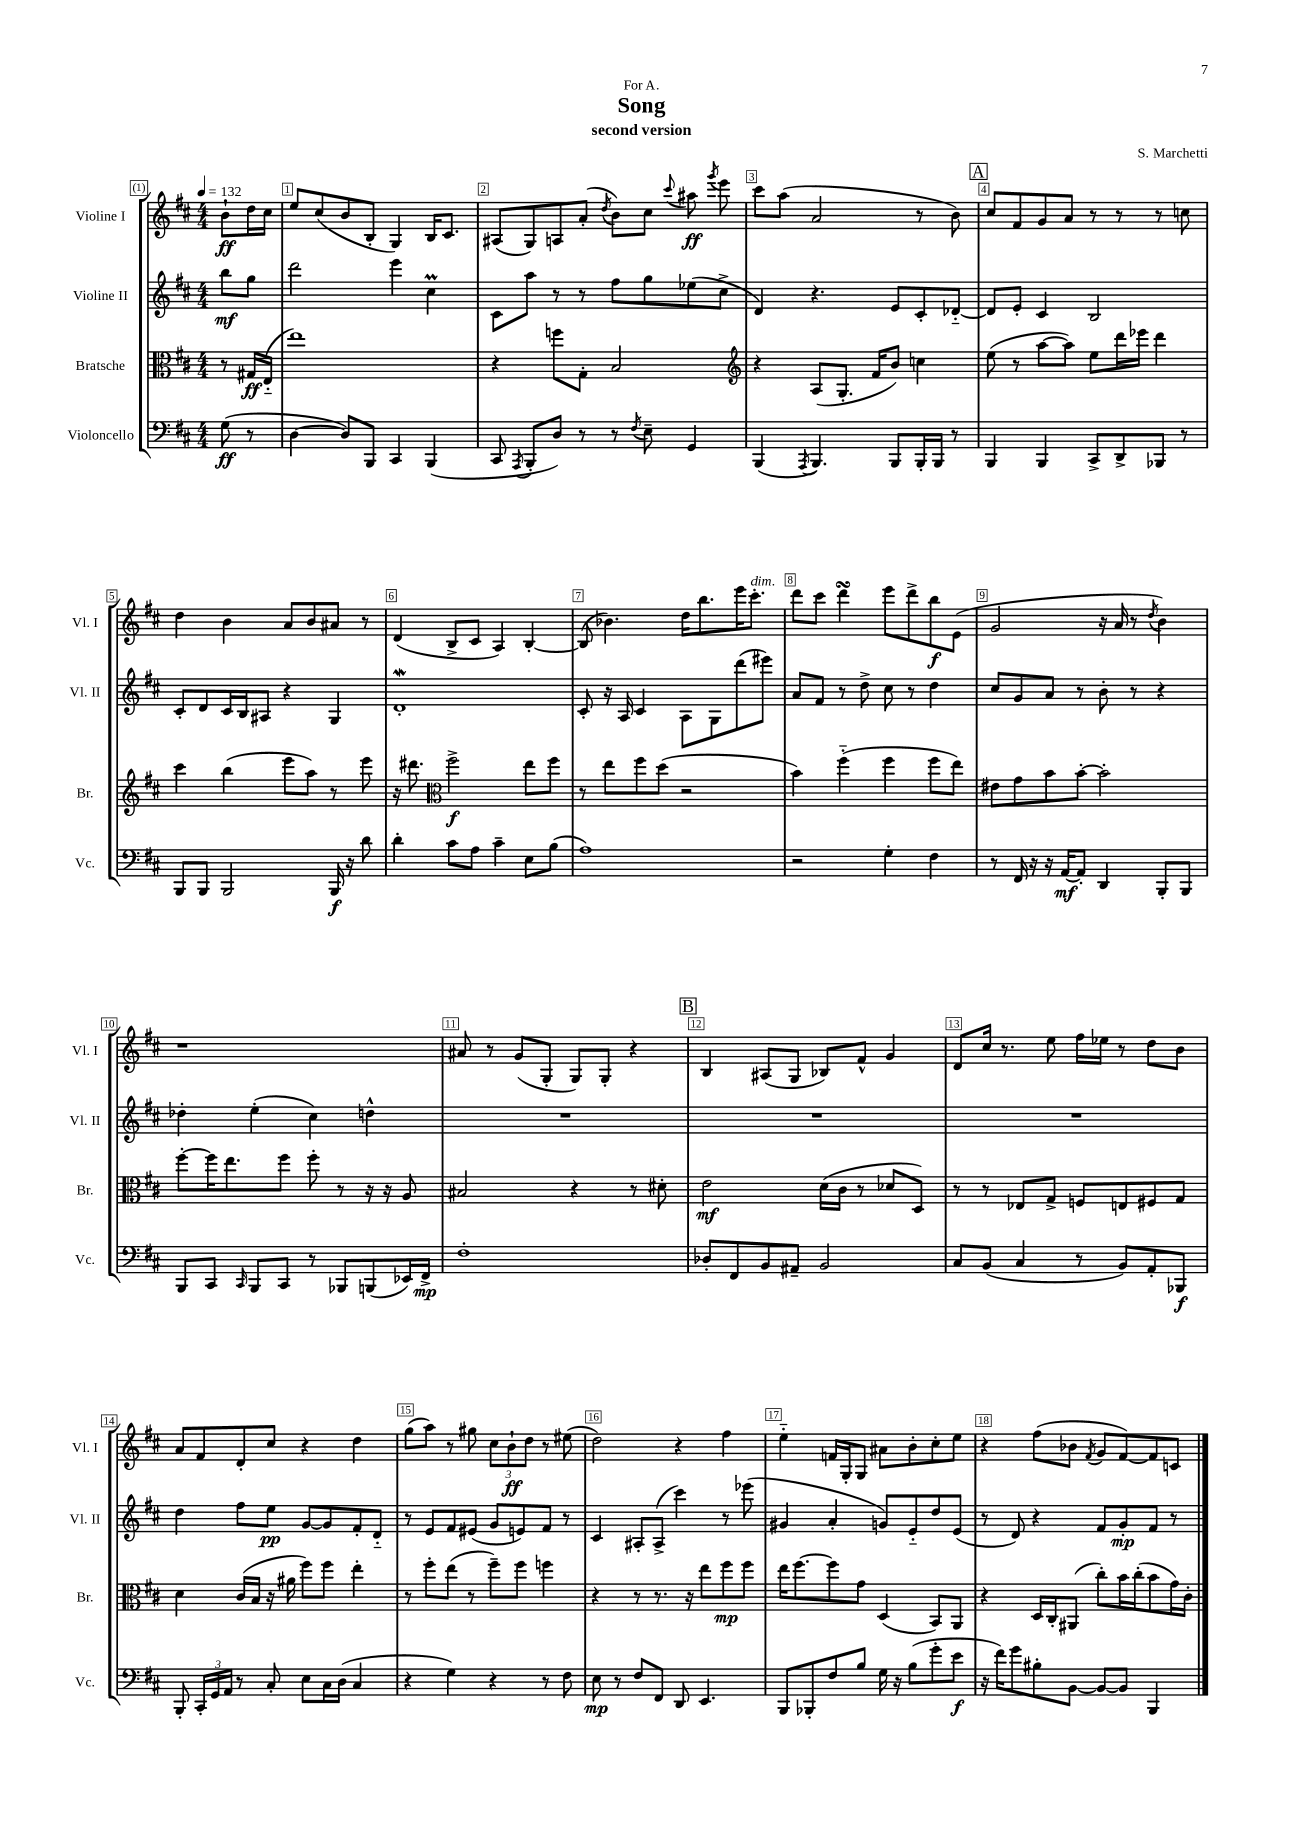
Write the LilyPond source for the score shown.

\header { title = "Song" composer = "S. Marchetti" subtitle = "second version" dedication = "For A." }
<<
\new StaffGroup <<
\new Staff = "s0" \with { instrumentName = "Violine I" shortInstrumentName = "Vl. I" } {
    \clef treble \key d \major \numericTimeSignature \time 4/4 \partial 4 \tempo 4 = 132
    \autoBeamOff b'8[-!\ff d''16 cis''16] |
    e''8[ cis''8( b'8 b8]-. g4) b16[ cis'8.] |
    ais8[( g8) a8 a'8]-.( \acciaccatura { d''8 } b'8[) cis''8] \appoggiatura { cis'''8 } ais''8\ff \acciaccatura { g'''8 } e'''8 |
    cis'''8[ a''8]( a'2 r8 b'8) |
    \mark \markup { \box "A" } cis''8[ fis'8 g'8 a'8] r8 r8 r8 c''8 |
    d''4 b'4 a'8[ b'8 ais'8] r8 |
    d'4( b8[-> cis'8] a4) b4~-. |
    b8( bes'4.) d''16[ b''8. e'''16 cis'''8.]-.^\markup { \italic "dim." } |
    d'''8[ cis'''8] d'''4\turn e'''8[ d'''8-> b''8\f e'8]( |
    g'2 r16 a'16 r8 \acciaccatura { d''8 } b'4) |
    r1 |
    ais'8 r8 g'8[( g8]-. g8[) g8]-. r4 |
    \mark \markup { \box "B" } b4 ais8[( g8] bes8[) fis'8]-^ g'4 |
    d'8[ cis''16] r8. e''8 fis''16[ ees''16] r8 d''8[ b'8] |
    a'8[ fis'8 d'8-. cis''8] r4 d''4 |
    g''8[( a''8]) r8 gis''8 \tuplet 3/2 { cis''8[ b'8-!\ff d''8] } r8 eis''8( |
    d''2) r4 fis''4 |
    e''4-_ f'16[ g16-. g8] ais'8[ b'8-. cis''8-. e''8] |
    r4 fis''8[( bes'8] \acciaccatura { fis'8 } g'8[ fis'8~) fis'8 c'8] \bar "|." |
}
\new Staff = "s1" \with { instrumentName = "Violine II" shortInstrumentName = "Vl. II" } {
    \clef treble \key d \major \numericTimeSignature \time 4/4 \partial 4
    \autoBeamOff b''8[\mf g''8] |
    d'''2 e'''4 cis''4\prall |
    cis'8[ a''8] r8 r8 fis''8[ g''8 ees''8( cis''8]-> |
    d'4) r4. e'8[ cis'8-. des'8]~-_ |
    \mark \markup { \box "A" } des'8[ e'8]-. cis'4 b2 |
    cis'8[-. d'8 cis'16 b16 ais8] r4 g4 |
    d'1-.\mordent |
    cis'8-. r16 a16 cis'4 a8[ g8 d'''8( eis'''8]) |
    a'8[ fis'8] r8 d''8-> cis''8 r8 d''4 |
    cis''8[ g'8 a'8] r8 b'8-. r8 r4 |
    des''4-. e''4-.( cis''4) d''4-^ |
    R1 |
    \mark \markup { \box "B" } R1 |
    R1 |
    d''4 fis''8[ e''8]\pp g'8[~ g'8 fis'8-. d'8]-_ |
    r8 e'8[ fis'8 eis'8]( g'8[ e'8) fis'8] r8 |
    cis'4 ais8[-. ais8]->( cis'''4) r8 ees'''8( |
    gis'4 a'4-. g'8[) e'8-_ d''8 e'8]( |
    r8 d'8) r4 fis'8[ g'8-.\mp fis'8] r8 \bar "|." |
}
\new Staff = "s2" \with { instrumentName = "Bratsche" shortInstrumentName = "Br." } {
    \clef alto \key d \major \numericTimeSignature \time 4/4 \partial 4
    \autoBeamOff r8 gis16[\ff e16]-_( |
    e''1) |
    r4 f''8[ g8]-. b2 |
    \clef treble r4 a8[( g8.]-. fis'16[ b'8]) c''4 |
    \mark \markup { \box "A" } e''8( r8 a''8[~ a''8]) e''8[ d'''16 ees'''16] d'''4 |
    cis'''4 b''4( e'''8[ a''8]) r8 e'''8 |
    r16 dis'''8. \clef alto fis''2->\f e''8[ fis''8] |
    r8 e''8[ fis''8 d''8]( r2 |
    b'4) fis''4-_( fis''4 fis''8[ e''8]) |
    eis'8[ g'8 b'8 b'8]~-. b'2-. |
    fis''8[~-. fis''16 e''8. fis''8] fis''8-. r8 r16 r16 a8 |
    bis2 r4 r8 dis'8-. |
    \mark \markup { \box "B" } e'2\mf d'16[( cis'16] r8 des'8[ d8]) |
    r8 r8 ees8[ g8]-> f8[ e8 fis8 g8] |
    d'4 cis'16[( b16] r16 ais'16 fis''8[) fis''8] e''4-. |
    r8 fis''8[-. e''8]( r8 fis''8[--) fis''8] f''4 |
    r4 r8 r8. r16 e''8[ fis''8\mp fis''8] |
    e''16[ fis''8.~ fis''8 g'8] d4( b,8[) a,8] |
    r4 d16[ cis16-. ais,8]( cis''8[-.) b'16 cis''16-.( b'8 g'16) cis'16]-. \bar "|." |
}
\new Staff = "s3" \with { instrumentName = "Violoncello" shortInstrumentName = "Vc." } {
    \clef bass \key d \major \numericTimeSignature \time 4/4 \partial 4
    \autoBeamOff g8\ff( r8 |
    d4~ d8[) b,,8] cis,4 b,,4( |
    cis,8 \acciaccatura { a,,8 } b,,8[-. d8]) r8 r8 \acciaccatura { fis8 } e8-- g,4 |
    b,,4( \acciaccatura { a,,8 } b,,4.) b,,8[ b,,16-. b,,16] r8 |
    \mark \markup { \box "A" } b,,4 b,,4 cis,8[-> d,8-> bes,,8] r8 |
    b,,8[ b,,8] b,,2 b,,16\f r16 d'8 |
    d'4-. cis'8[ a8] cis'4-- e8[ b8]( |
    a1) |
    r2 g4-. fis4 |
    r8 fis,16 r16 r16 a,16[~\mf a,8]-. d,4 b,,8[-. b,,8] |
    b,,8[ cis,8] \grace { cis,16 } b,,8[ cis,8] r8 bes,,8[ b,,8( ees,16) fis,16]->\mp |
    fis1-. |
    \mark \markup { \box "B" } des8[-. fis,8 b,8 ais,8]-- b,2 |
    cis8[ b,8]( cis4 r8 b,8[) a,8-. bes,,8]\f |
    b,,8-. \tuplet 3/2 { cis,16[-. g,16 a,16] } r8 cis8-. e8[ cis16 d16]( cis4 |
    r4 g4) r4 r8 fis8 |
    e8\mp r8 fis8[ fis,8] d,8 e,4. |
    b,,8[ bes,,8-. fis8 b8] g16 r16 b8[( g'8-. e'8]\f |
    r16 fis'16[) g'8 bis8-. b,8]~ b,8[~ b,8] b,,4 \bar "|." |
}
>>
>>
\layout { \context { \Score \override BarNumber.break-visibility = ##(#f #t #t) barNumberVisibility = #all-bar-numbers-visible \override BarNumber.stencil = #(make-stencil-boxer 0.1 0.3 ly:text-interface::print) } }
